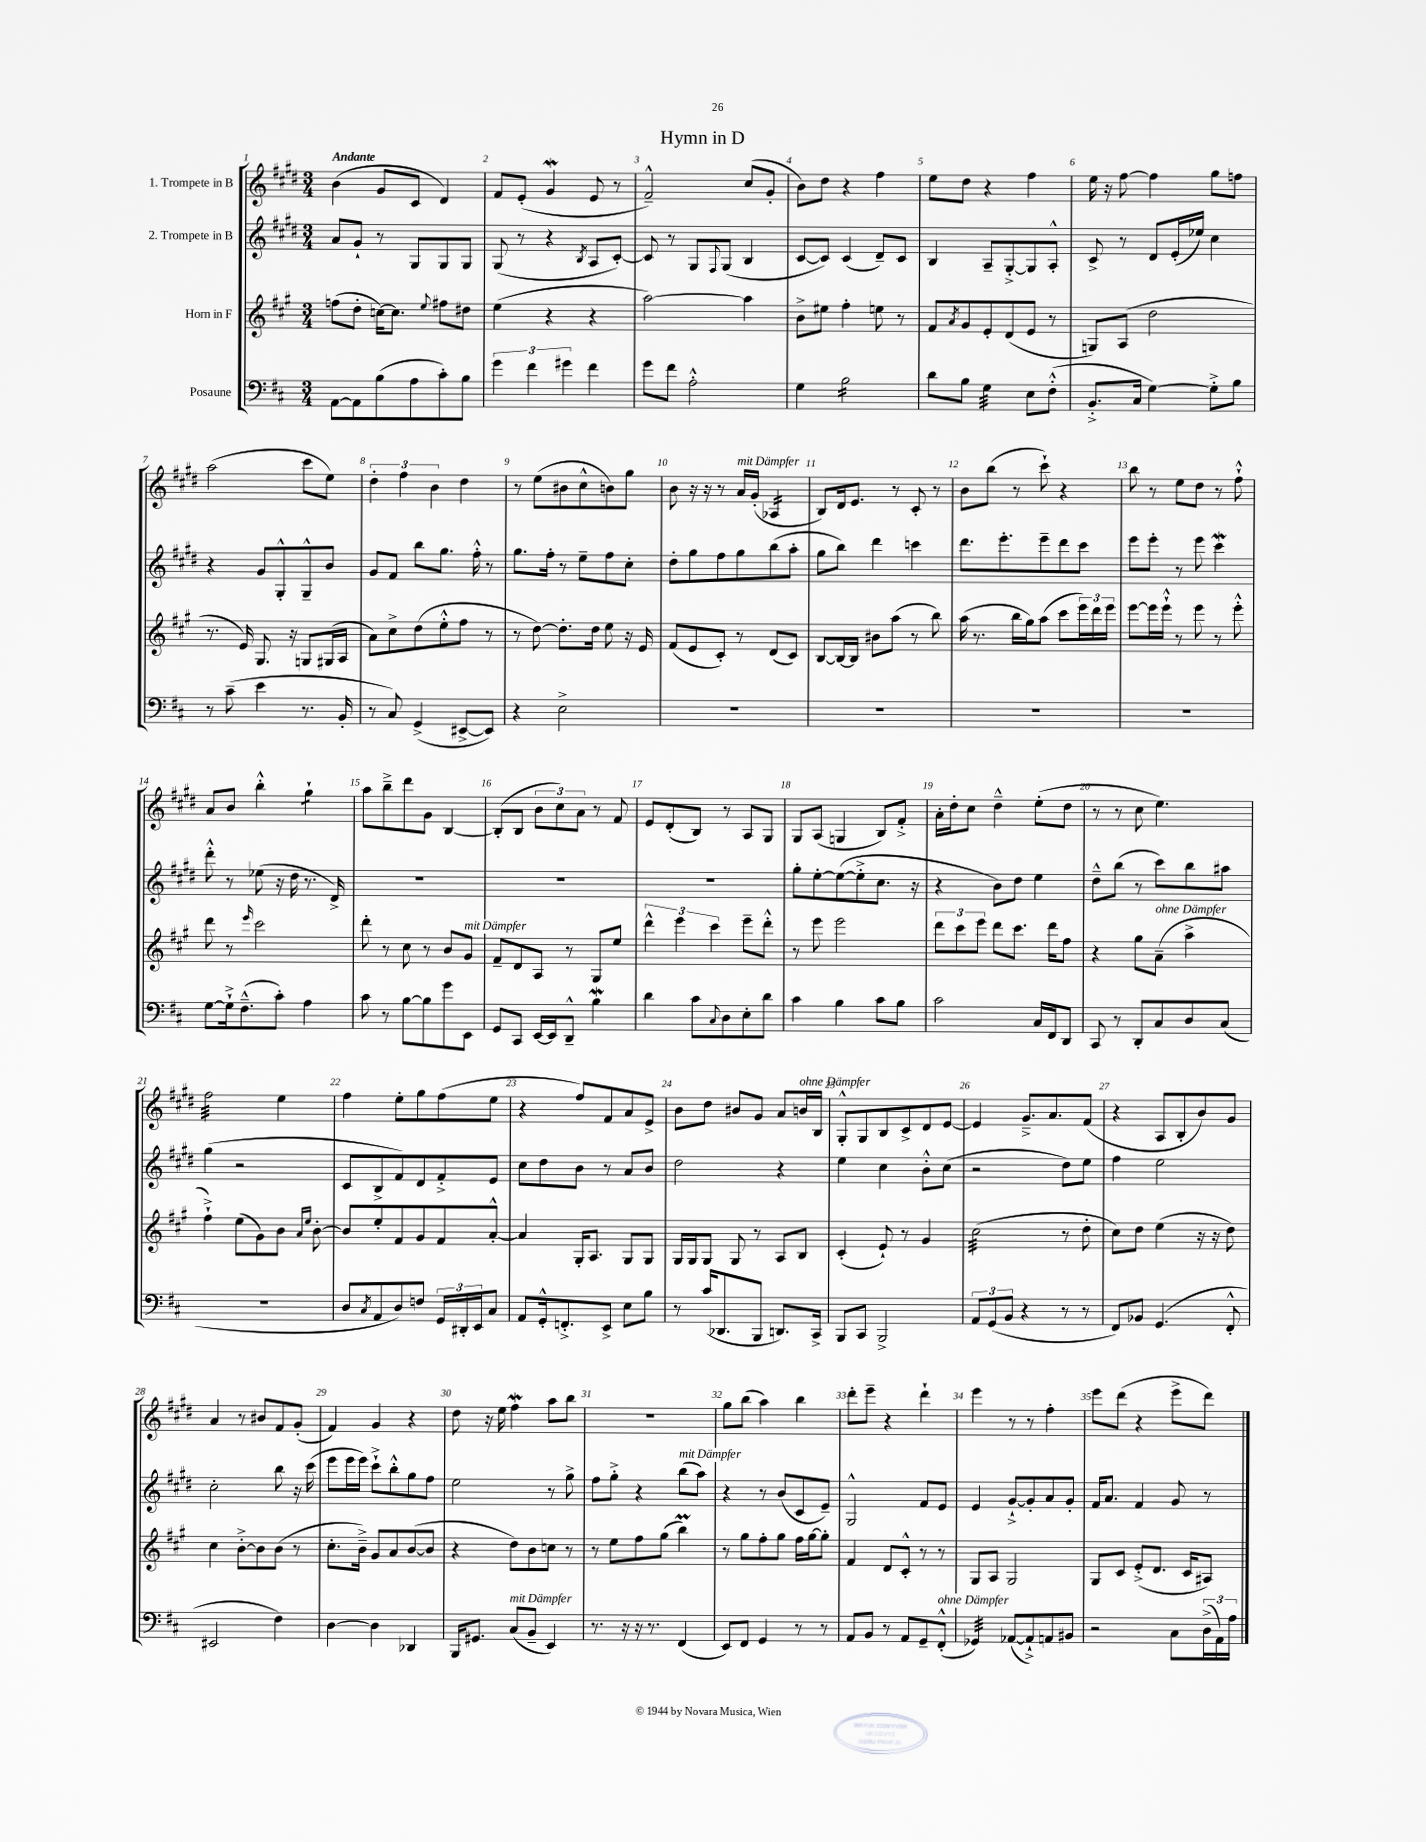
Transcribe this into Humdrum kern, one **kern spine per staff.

**kern	**kern	**kern	**kern
*staff4	*staff3	*staff2	*staff1
*clefF4	*clefG2	*clefG2	*clefG2
*k[f#c#]	*k[f#c#g#]	*k[f#c#g#d#]	*k[f#c#g#d#]
*M3/4	*M3/4	*M3/4	*M3/4
[8AA	(8ff	8a	(4b
8AA]	8dd'	8g#`	.
(8B	[16cc)	8r	8g#
.	8.cc]	.	.
8A	.	8G#	8c#
.	8qqee	.	.
8c#')	8ff#	8G#	4d#)
8B	8dd#	8G#	.
=	=	=	=
6g	(4ee	(8G#	8f#
.	.	8r	(8e'
6f#	.	.	.
.	4r	4r	4g#
6g#	.	.	.
.	.	8qB	.
4f#	4r	8A	8e
.	.	[8c#')	8r
=	=	=	=
8g	[2aa)	8c#]	2f#~^^)
8f#	.	8r	.
2A'^^	.	8G#	.
.	.	8qqF#	.
.	.	(8G#	.
.	4aa]	4B	(8cc#
.	.	.	8g#'
=	=	=	=
4G	8b^	[8c#	8b)
.	8ee#	8c#])	8dd#
2B	4ff#'	(4c#	4r
.	8ee	8d#~)	4ff#
.	8r	8c#	.
=	=	=	=
8d	8f#	4B	8ee
.	8qa	.	.
8B	8g#	.	8dd#
4G	8e'	8A~	4r
.	(8d	[8G#'^	.
8E	8e	8G#]	4ff#
(8F#'^^	8r	8A'^^	.
=	=	=	=
8.BB'^	8G)	8c#^	16ee
.	.	.	16r
.	(8A	8r	[8ff#
16C#	.	.	.
[4G)	2dd	8d#	4ff#]
.	.	(16e'	.
.	.	16ee-)	.
8G'^]	.	4cc#	8gg#
8B	.	.	8ff
=	=	=	=
8r	8.r	4r	(2aa
(8c#~	.	.	.
.	16e)	.	.
4e	8.G#	8g#	.
.	.	8G#'^^	.
.	16r	.	.
8.r	8G	8G#~^^	8ccc#
.	(16G#	8b	8ee)
16BB'	16A	.	.
=	=	=	=
8r	8a)	8g#	6dd#'
8C#)	8cc#^	8f#	.
.	.	.	6ff#
(4GG^	(8dd	8bb	.
.	.	.	6b
.	8ee'^^	8.gg#	.
[8EE#^	8ff#	.	4dd#
.	.	16ff#'^^	.
8EE#])	8r	8r	.
=	=	=	=
4r	8r	8.gg#	8r
.	[8dd)	.	(8ee
.	.	16ff#'	.
2E^	8.dd']	8r	8b#
.	.	8ee~	8cc#^^
.	16dd	.	.
.	8ee	8ff#	8b)
.	16r	8cc#'	8gg#
.	16e	.	.
=	=	=	=
2.r	(8f#	8dd#'	8b
.	8e	8gg#	16r
.	.	.	16r
.	8c#')	8ff#	8r
.	8r	8gg#	16a
.	.	.	(16g#'
.	(8d	(8bb	4A-
.	8c#)	8aa'	.
=	=	=	=
2.r	[8B	8gg#	8B)
.	16B_	8bb)	16d#
.	16B]	.	8.e
.	8b#	4ddd#	.
.	(8aa	.	8r
.	8r	4ccc	8c#'
.	8bb)	.	8r
=	=	=	=
2.r	(16aa	8.ddd#	8b
.	8.r	.	.
.	.	.	(8bb
.	.	8.eee'	.
.	16bb	.	8r
.	16gg#)	.	.
.	(8aa	8eee~	8ccc#`)
.	8ccc#	8ddd#	4r
.	24eee)	8ccc#	.
.	24ddd	.	.
.	24eee	.	.
=	=	=	=
2.r	[8eee	8eee	8bb
.	16eee]	8eee'	8r
.	16eee`^^	.	.
.	8r	8r	8ee
.	8eee	8eee	8dd#
.	8r	4ccc#	8r
.	8eee'^^	.	8ff#`^^
=	=	=	=
[8G	8ddd	8ddd#'^^	8a
16G`^]	8r	8r	8b
(8.F#~^^	.	.	.
.	16qqeee	.	.
.	2ccc#	(8ee-	4bb'^^
8c#')	.	16r	.
.	.	16dd#	.
4A	.	8.r	4gg#`
.	.	16d#^)	.
=	=	=	=
8c#	8ddd'	2.r	8aa
8r	8r	.	8bb~^
[8B	8cc#	.	8ddd#
8B]	8r	.	8g#
8g	8b	.	[4B
8EE	8g#	.	.
=	=	=	=
8GG	8f#~	2.r	(8B']
8CC#	8d	.	8B
[16EE	8A	.	12b
16EE]	.	.	.
.	.	.	12cc#)
8DD~^^	8r	.	.
.	.	.	12a
4B	8G#	.	8r
.	8ee	.	8f#
=	=	=	=
4d	6ddd^^	2.r	8e
.	.	.	(8d#'
.	6eee	.	.
8c#	.	.	8B)
.	6ccc#	.	.
8qqC#	.	.	.
8D	.	.	8r
8E'	8eee~	.	8A
8d	8ddd'^^	.	8G#
=	=	=	=
4c#	8r	8gg#'	8G#
.	8eee	[8ee'	(8A
4B	2eee	(8ee_	4G
.	.	8ee'^]	.
8c#	.	8.cc#	8B)
8B	.	.	8f#'^
.	.	16r	.
=	=	=	=
2c#	12ddd	4r	16a'
.	.	.	16dd#'
.	12ccc#	.	.
.	.	.	8cc#
.	12eee	.	.
.	8ddd	8b)	4dd#~^^
.	8.ccc#	8dd#	.
16C#	.	4ee	(8ee'
16FF#	16ddd	.	.
8DD	8ff#	.	8dd#
=	=	=	=
8CC#	4r	8dd#~^^	8r
8r	.	(8bb	8r
8DD'	8gg#	8r	8cc#
8C#	(8a~	8ccc#)	4.ee)
8D	4aa^	8bb	.
(8C#	.	8aa#	.
=	=	=	=
2.r	4ff#`^)	(4gg#	2ff#
.	(8ee	2r	.
.	8g#)	.	.
.	8b	.	4ee
.	16qqa	.	.
.	16qqee	.	.
.	[8b'	.	.
=	=	=	=
8D	8b]	8c#	4ff#
8qC#	.	.	.
8AA	8ee'	8B^	.
8D)	8f#	8f#)	8ee'
8F	8g#	8d#	8gg#
24GG	8f#	8f#'^	(8ff#
24DD#'	.	.	.
24EE	.	.	.
8C#	[8a'^^	8e	8ee
=	=	=	=
8AA	4a]	8cc#	4r
16GG'^^	.	8dd#	.
8.FF'^	.	.	.
.	16G#'	8b	8ff#)
.	8.A	.	.
8EE^	.	8r	8f#
8E	8G#	8a	8a
8B	8G#	8b	8e^
=	=	=	=
8r	16G#	2dd#	8b
.	16G#	.	.
(16c#	8G#	.	8dd#
8.DD-	.	.	.
.	8G#	.	8b#
8BBB	8r	.	8g#
8.DD)	8A	4r	8a
.	8B	.	16b
16CC#^	.	.	16B
=	=	=	=
8BBB	(4c#'	4ee	8G#'^^
8CC#	.	.	8G#
2BBB^	8e`)	4cc#	8B
.	8r	.	8c#^
.	4g#	8b'^^	8d#
.	.	(8cc#	[8e
=	=	=	=
12AA	(2cc#	2r	4e]
(12GG	.	.	.
12BB	.	.	.
4r	.	.	8.g#~^
.	.	.	8.a
8r	8r	8dd#)	.
8r	8dd'	8ee	(8f#
=	=	=	=
8FF#)	8cc#)	4ff#	4r
8BB-	8dd	.	.
(4.GG	(4ee	2ee	8A
.	.	.	8B'
.	16r	.	8b)
.	16r	.	.
8FF#'^^	8dd)	.	8g#
=	=	=	=
2EE#	4cc#	2cc#'	4a
.	[8b'^	.	8r
.	8b]	.	8b#
4F#)	(8b	8bb	8f#
.	8r	16r	(8g#'
.	.	(16ccc#	.
=	=	=	=
[4D	8.cc#'	8eee	4f#)
.	.	16eee	.
.	16b~^)	16eee)	.
4D]	8g#	8ccc#`^	4g#
.	8a	8bb'^^	.
4DD-	([8b	8gg#	4r
.	8b]	8ff#	.
=	=	=	=
16BBB	4r	2ee	8dd#
8.GG#	.	.	.
.	.	.	16r
.	.	.	16ee
(8C#	8dd)	.	4ff#
8BB~	8b	.	.
4EE)	8cc	8r	8aa
.	8r	8gg#^	8bb
=	=	=	=
8.r	8r	8ff#	2.r
.	8ee	8gg#'^	.
16r	.	.	.
16r	8ff#	4r	.
8.r	.	.	.
.	(8gg#	.	.
(4FF#	4bb)	(8bb	.
.	.	8aa)	.
=	=	=	=
8EE)	8r	4r	8gg#
8FF#	8gg#	.	(8bb
4GG	8ff#'	8r	4aa)
.	8gg#	(8b	.
8r	16ff#	8c#	4bb
.	[16gg#	.	.
8r	8gg#']	8e~)	.
=	=	=	=
8AA	4f#	2G#^^	8ddd#'
8BB	.	.	8eee~
8r	8d	.	4r
8AA	8c#'^^	.	.
8GG~	8r	8f#	4ddd#`
(8FF#'^^	8r	8e	.
=	=	=	=
4GG-)	8G#	4e	4eee
.	8A	.	.
([8AA-	2G#	[8g#`^	8r
8AA-`^])	.	8g#']	8r
8AA	.	8a	4ff#'
8BB#	.	8g#'	.
=	=	=	=
2r	8G#	16f#	8eee
.	.	8.a	.
.	8c#	.	(8ddd#
.	(8e'^	4f#	4r
.	8.d	.	.
8C#	.	8g#	8eee^
.	16c#	.	.
(24D^	8A#)	8r	8ddd#)
24AA)	.	.	.
24A	.	.	.
==	==	==	==
*-	*-	*-	*-
